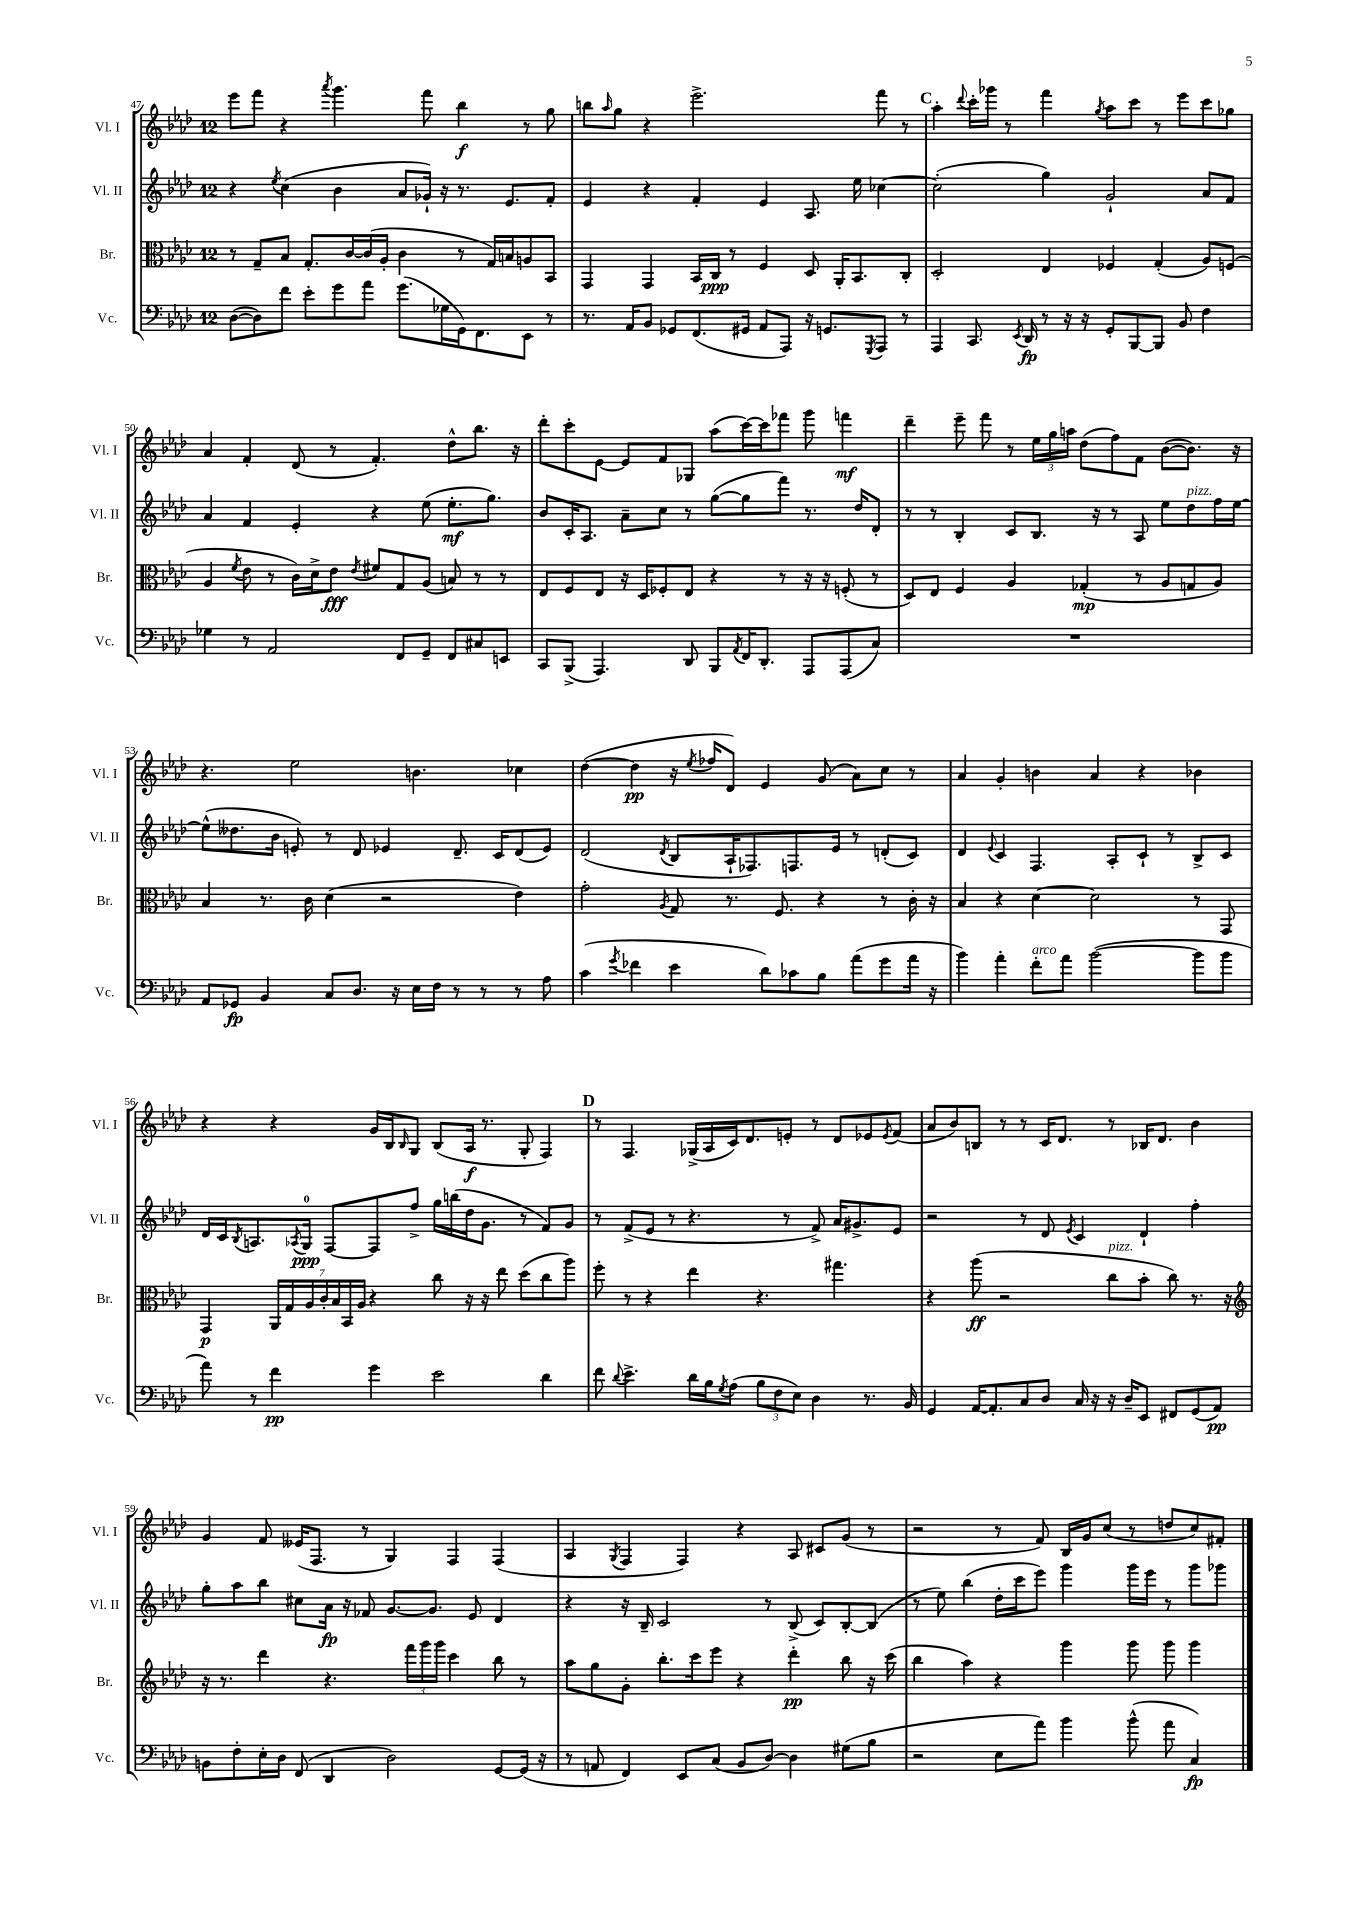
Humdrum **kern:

**kern	**dynam	**kern	**dynam	**kern	**dynam	**kern	**dynam
*part4	*part4	*part3	*part3	*part2	*part2	*part1	*part1
*staff4	*staff4	*staff3	*staff3	*staff2	*staff2	*staff1	*staff1
*I"Vc.	*	*I"Br.	*	*I"Vl. II	*	*I"Vl. I	*
*I'Vc.	*	*I'Br.	*	*I'Vl. II	*	*I'Vl. I	*
*clefF4	*	*clefC3	*	*clefG2	*	*clefG2	*
*k[b-e-a-d-]	*	*k[b-e-a-d-]	*	*k[b-e-a-d-]	*	*k[b-e-a-d-]	*
*M12/8	*	*M12/8	*	*M12/8	*	*M12/8	*
=47	=47	=47	=47	=47	=47	=47	=47
([8D-\L	.	8r	.	4r	.	8eee-\L	.
8D-\])	.	8G~/L	.	.	.	8fff\J	.
.	.	.	.	8qee-/	.	.	.
8f\J	.	8B-/J	.	(4cc\	.	4r	.
8e-'\L	.	8.G'/L	.	.	.	.	.
.	.	.	.	.	.	8qaaa-/	.
8g\	.	.	.	4b-\	.	4.ggg\	.
.	.	[16c/L	.	.	.	.	.
8a-\J	.	(16c/]	.	.	.	.	.
.	.	16A-'/JJ	.	.	.	.	.
(8.g\L	.	4c\	.	8a-/L	.	.	.
.	.	.	.	16g-X`/Jk)	.	8fff\	.
16G-X\L	.	.	.	16r	.	.	.
16GG\J)	.	8r	.	8.r	.	4bb-\	f
8.FF\	.	.	.	.	.	.	.
.	.	16G/LL)	.	.	.	.	.
.	.	16Bn/J	.	8.e-/L	.	.	.
8EE-\J	.	8An/	.	.	.	8r	.
8r	.	8BB-/J	.	8f'/J	.	8gg\	.
=48	=48	=48	=48	=48	=48	=48	=48
8.r	.	4GG/	.	4e-/	.	8bbn\L	.
.	.	.	.	.	.	16qqaa-/	.
.	.	.	.	.	.	8gg\J	.
16AA-/KL	.	.	.	.	.	.	.
8BB-/J	.	4GG/	.	4r	.	4r	.
8GG-X/L	.	.	.	.	.	.	.
(8.FF/	.	16BB-/LL	.	4f'/	.	2.eee-^\	.
.	.	16C/JJ	ppp	.	.	.	.
.	.	8r	.	.	.	.	.
16GG#X/Jk	.	.	.	.	.	.	.
8AA-/L	.	4F/	.	4e-/	.	.	.
8AAA-/J)	.	.	.	.	.	.	.
16r	.	8D-/	.	8.A-/	.	.	.
8.GGn/L	.	.	.	.	.	.	.
.	.	16AA-'/KL	.	.	.	.	.
.	.	8.BB-/	.	16ee-\	.	.	.
8qGGG/	.	.	.	.	.	.	.
8AAA-/J	.	.	.	[4cc-X\	.	8fff\	.
8r	.	8C'/J	.	.	.	8r	.
!!LO:REH:place=s1:t=C
=49	=49	=49	=49	=49	=49	=49	=49
4AAA-/	.	2D-'/	.	(2cc-'\]	.	4aa-'\	.
.	.	.	.	.	.	8qqddd-/	.
8.CC/	.	.	.	.	.	16ccc'\LL	.
.	.	.	.	.	.	16ggg-X\JJ	.
.	.	.	.	.	.	8r	.
8qEE-/	.	.	.	.	.	.	.
16DD-/	fp	.	.	.	.	.	.
8r	.	4E-/	.	4gg\)	.	4fff\	.
16r	.	.	.	.	.	.	.
16r	.	.	.	.	.	.	.
.	.	.	.	.	.	8qgg/	.
8GG'/L	.	4F-X/	.	2g`/	.	8aa-\L	.
[8BBB-/	.	.	.	.	.	8ccc\J	.
8BBB-/J]	.	(4G'/	.	.	.	8r	.
8BB-/	.	.	.	.	.	8eee-\L	.
4F\	.	8A-/L)	.	8a-/L	.	8ccc\	.
.	.	(8Fn/J	.	8f/J	.	8gg-X\J	.
!!LO:LB:g=z
=50	=50	=50	=50	=50	=50	=50	=50
4G-X\	.	4A-/	.	4a-/	.	4a-/	.
.	.	8qf/	.	.	.	.	.
8r	.	8e-\	.	4f/	.	4f'/	.
2AA-/	.	8r	.	.	.	.	.
.	.	16c\LL)	.	4e-'/	.	(8d-/	.
.	.	16d-^\J	.	.	.	.	.
.	.	8e-\J	fff	.	.	8r	.
.	.	8qe-/	.	.	.	.	.
.	.	8f#X/L	.	4r	.	4.f'/)	.
8FF/L	.	8G/	.	.	.	.	.
8GG~/J	.	(8A-/J	.	(8ee-\	.	.	.
8FF/L	.	8Bn/)	.	8.ee-'\L	mf	8dd-^^\L	.
8C#X/	.	8r	.	.	.	8.bb-\J	.
.	.	.	.	8.gg\J)	.	.	.
8EEn/J	.	8r	.	.	.	.	.
.	.	.	.	.	.	16r	.
=51	=51	=51	=51	=51	=51	=51	=51
8CC/L	.	8E-/L	.	8b-/L	.	8ddd-'\L	.
(8BBB-^/J	.	8F/	.	16c'/K	.	8ccc'\	.
.	.	.	.	8.A-/J	.	.	.
4.AAA-/)	.	8E-/J	.	.	.	[8e-\J	.
.	.	16r	.	8a-~\L	.	8e-/L]	.
.	.	16D-/KL	.	.	.	.	.
.	.	8F-X'/	.	8cc\J	.	8f/	.
8DD-/	.	8E-/J	.	8r	.	8G-X/J	.
8BBB-/L	.	4r	.	([8gg\L	.	(8aa-\L	.
8qAA-/	.	.	.	.	.	.	.
16FF/K	.	.	.	8gg\]	.	[16ccc\L)	.
8.DD-'/J	.	.	.	.	.	16ccc\J]	.
.	.	8r	.	8fff\J)	.	8fff-X\J	.
8AAA-/L	.	16r	.	8.r	.	8ggg\	.
.	.	16r	.	.	.	.	.
(8AAA-/	.	(8Fn'/	.	.	.	4fffn\	mf
.	.	.	.	16dd-/KL	.	.	.
8C/J)	.	8r	.	8d-'/J	.	.	.
=52	=52	=52	=52	=52	=52	=52	=52
1.r	.	8D-/L)	.	8r	.	4ddd-~\	.
.	.	8E-/J	.	8r	.	.	.
.	.	4F/	.	4B-'/	.	8eee-~\	.
.	.	.	.	.	.	8fff\	.
.	.	4A-/	.	8c/L	.	8r	.
.	.	.	.	8.B-/J	.	24ee-\LL	.
.	.	.	.	.	.	24gg\	.
.	.	.	.	.	.	24aan\JJ	.
.	.	(4G-X'/	mp	.	.	(8dd-\L	.
.	.	.	.	16r	.	.	.
.	.	.	.	8r	.	8ff\)	.
.	.	8r	.	8A-/	.	8f\J	.
.	.	8A-/L	.	8ee-\L	.	([8b-\L	.
!	!	!	!	!LO:TX:a:i:t=pizz.	!	!	!
.	.	8Gn/	.	8dd-\	.	8.b-\J])	.
.	.	8A-/J)	.	16ff\L	.	.	.
.	.	.	.	[16ee-\JJ	.	16r	.
!!LO:LB:g=z
=53	=53	=53	=53	=53	=53	=53	=53
8AA-/L	.	4B-/	.	(8ee-^^\L]	.	4.r	.
8GG-X/J	fp	.	.	8.dd--X\	.	.	.
4BB-/	.	8.r	.	.	.	.	.
.	.	.	.	16b-\Jk	.	.	.
.	.	.	.	8en'/)	.	2ee-\	.
.	.	16c\	.	.	.	.	.
8C/L	.	(4d-\	.	8r	.	.	.
8.D-/J	.	.	.	8d-/	.	.	.
.	.	2r	.	4e-X/	.	.	.
16r	.	.	.	.	.	.	.
16E-\LL	.	.	.	.	.	4.bn\	.
16F\JJ	.	.	.	.	.	.	.
8r	.	.	.	8.d-~/	.	.	.
8r	.	.	.	.	.	.	.
.	.	.	.	16c/KL	.	.	.
8r	.	4e-\)	.	(8d-/	.	4cc-X\	.
8A-\	.	.	.	8e-/J)	.	.	.
=54	=54	=54	=54	=54	=54	=54	=54
(4c\	.	2g'\	.	(2d-/	.	([4dd-\	.
8qg/	.	.	.	.	.	.	.
4f-X\	.	.	.	.	.	4dd-\]	pp
.	.	8qA-/	.	8qd-/	.	.	.
4e-\	.	8G/	.	8B-/L	.	16r	.
.	.	.	.	.	.	8qee-/	.
.	.	.	.	.	.	16ff-X/KL	.
.	.	8.r	.	16A-`/K	.	8d-/J)	.
.	.	.	.	8.F-X/)	.	.	.
8d-\L)	.	.	.	.	.	4e-/	.
.	.	8.F/	.	.	.	.	.
8c-X\	.	.	.	8.Fn/	.	.	.
8B-\J	.	4r	.	.	.	(8g/	.
.	.	.	.	16e-/Jk	.	.	.
(8a-\L	.	.	.	8r	.	8a-\L)	.
8g\	.	8r	.	(8dn'/L	.	8cc\J	.
16a-\Jk	.	16c'\	.	8c/J)	.	8r	.
16r	.	16r	.	.	.	.	.
=55	=55	=55	=55	=55	=55	=55	=55
4b-\)	.	4B-/	.	4d-/	.	4a-/	.
.	.	.	.	8qqe-/	.	.	.
4a-'\	.	4r	.	4c/	.	4g'/	.
!LO:TX:a:i:t=arco	!	!	!	!	!	!	!
8f'\L	.	[4d-\	.	4.F/	.	4bn\	.
8a-\J	.	.	.	.	.	.	.
([2b-\	.	2d-\]	.	.	.	4a-/	.
.	.	.	.	8A-'/L	.	.	.
.	.	.	.	8c`/J	.	4r	.
.	.	.	.	8r	.	.	.
8b-\L]	.	8r	.	8B-^/L	.	4b-X\	.
8b-\J	.	8GG/	.	8c/J	.	.	.
!!LO:LB:g=z
=56	=56	=56	=56	=56	=56	=56	=56
8a-\)	.	4GG/	p	16d-/LL	.	4r	.
.	.	.	.	16c/J	.	.	.
.	.	.	.	8qB-/	.	.	.
8r	.	.	.	8.An/	.	.	.
4f\	pp	28AA-/LL	.	.	.	4r	.
.	.	28G/	.	.	.	.	.
.	.	.	.	8qA-X/	.	.	.
.	.	.	.	16G/Jk	ppp	.	.
.	.	28A-/	.	.	.	.	.
.	.	28c'/	.	.	.	.	.
.	.	.	.	[8F/L	.	.	.
.	.	28B-/	.	.	.	.	.
.	.	28BB-/	.	.	.	.	.
.	.	28A-/JJ	.	.	.	.	.
4g\	.	4r	.	8F/]	.	16g/LL	.
.	.	.	.	.	.	16B-/J	.
.	.	.	.	.	.	16qqB-/	.
.	.	.	.	8ff^/J	.	8G/J	.
2e-\	.	8cc\	.	16gg\LL	.	(8B-/L	.
.	.	.	.	(16bbn\	.	.	.
.	.	16r	.	16dd-\J	.	16A-/Jk	f
.	.	16r	.	8.g\J	.	8.r	.
.	.	8ee-\	.	.	.	.	.
.	.	(8dd-\L	.	8r	.	8G'/	.
4d-\	.	8cc\	.	8f/L)	.	4F/)	.
.	.	8aa-\J)	.	8g/J	.	.	.
!!LO:REH:place=s1:t=D
=57	=57	=57	=57	=57	=57	=57	=57
8f\	.	8ff'\	.	8r	.	8r	.
8qqd-/	.	.	.	.	.	.	.
4.e-^\	.	8r	.	(8f^/L	.	4.F/	.
.	.	4r	.	8e-/J	.	.	.
.	.	.	.	8r	.	.	.
16d-\LL	.	4ee-\	.	4.r	.	(16G-X^/LL	.
16B-\J	.	.	.	.	.	16A-/	.
8qG/	.	.	.	.	.	.	.
(8A-\J	.	.	.	.	.	16c/J)	.
.	.	.	.	.	.	8.d-/	.
12B-\L	.	4.r	.	.	.	.	.
12F\	.	.	.	.	.	.	.
.	.	.	.	8r	.	8en'/J	.
12E-\J)	.	.	.	.	.	.	.
4D-\	.	.	.	8f^/)	.	8r	.
.	.	4.gg#X\	.	16a-/KL	.	8d-/L	.
.	.	.	.	8.g#X^/	.	.	.
8.r	.	.	.	.	.	8e-X/	.
.	.	.	.	.	.	8qe-/	.
.	.	.	.	8e-/J	.	(8f/J	.
16BB-/	.	.	.	.	.	.	.
=58	=58	=58	=58	=58	=58	=58	=58
4GG/	.	4r	.	2r	.	8a-/L	.
.	.	.	.	.	.	8b-/)	.
[16AA-/KL	.	(8aa-\	ff	.	.	8Bn/J	.
8.AA-'/]	.	.	.	.	.	.	.
.	.	2r	.	.	.	8r	.
8C/	.	.	.	8r	.	8r	.
8D-/J	.	.	.	8d-/	.	16c/KL	.
.	.	.	.	.	.	8.d-/J	.
.	.	.	.	8qe-/	.	.	.
16C/	.	.	.	4c/	.	.	.
16r	.	.	.	.	.	.	.
!	!	!LO:TX:a:i:t=pizz.	!	!	!	!	!
16r	.	8cc\L	.	.	.	8r	.
16D-~/KL	.	.	.	.	.	.	.
8EE-/J	.	8b-'\J	.	4d-`/	.	16B-X/KL	.
.	.	.	.	.	.	8.d-/J	.
8FF#X/L	.	8cc\)	.	.	.	.	.
(8GG/	.	8.r	.	4ff'\	.	4b-\	.
8AA-/J)	pp	.	.	.	.	.	.
.	.	16r	.	.	.	.	.
!!LO:LB:g=z
=59	=59	=59	=59	=59	=59	=59	=59
*	*	*clefG2	*	*	*	*	*
8BBn\L	.	16r	.	8gg'\L	.	4g/	.
.	.	8.r	.	.	.	.	.
8F'\	.	.	.	8aa-\	.	.	.
16E-'\L	.	4ddd-\	.	8bb-\J	.	8f/	.
16D-\JJ	.	.	.	.	.	.	.
(8FF/	.	.	.	8cc#X\L	.	(16e--X/KL	.
.	.	.	.	.	.	8.F/J	.
4DD-/	.	4.r	.	16a-\Jk	fp	.	.
.	.	.	.	16r	.	.	.
.	.	.	.	8f-X/	.	8r	.
2D-\)	.	.	.	[8.g/L	.	4G/)	.
.	.	24fff\LL	.	.	.	.	.
.	.	24ggg\	.	.	.	.	.
.	.	.	.	8.g/J]	.	.	.
.	.	24ggg\JJ	.	.	.	.	.
.	.	4ccc\	.	.	.	4F/	.
.	.	.	.	8e-/	.	.	.
[8GG/L	.	8bb-\	.	4d-/	.	(4F/	.
(16GG/Jk]	.	8r	.	.	.	.	.
16r	.	.	.	.	.	.	.
=60	=60	=60	=60	=60	=60	=60	=60
8r	.	8aa-\L	.	4r	.	4A-/	.
8AAn/	.	8gg\	.	.	.	.	.
.	.	.	.	.	.	8qG/	.
4FF/)	.	8g'\J	.	16r	.	4F/	.
.	.	.	.	16B-~/	.	.	.
.	.	8.bb-'\L	.	2c/	.	.	.
8EE-/L	.	.	.	.	.	4F/)	.
.	.	16ccc\k	.	.	.	.	.
(8C/J	.	8eee-\J	.	.	.	.	.
8BB-/L	.	4r	.	.	.	4r	.
[8D-/J)	.	.	.	8r	.	.	.
4D-\]	.	4ddd-'\	pp	(8B-^/	.	8A-/	.
.	.	.	.	8c/L)	.	8c#X/L	.
(8G#X\L	.	8bb-\	.	[8B-'/	.	(8g/J	.
8B-\J	.	16r	.	(8B-/J]	.	8r	.
.	.	(16ccc\	.	.	.	.	.
=61	=61	=61	=61	=61	=61	=61	=61
2r	.	4bb-\	.	8r	.	2r	.
.	.	.	.	8ee-\)	.	.	.
.	.	4aa-\)	.	(4bb-\	.	.	.
8E-\L	.	4r	.	16dd-'\LL	.	8r	.
.	.	.	.	16ccc\J	.	.	.
8a-\J)	.	.	.	8eee-\J)	.	8f/)	.
4b-\	.	4ggg\	.	4ggg\	.	16B-/LL	.
.	.	.	.	.	.	16g/J	.
.	.	.	.	.	.	(8cc/J	.
(8b-^^\	.	8ggg\	.	16ggg\LL	.	8r	.
.	.	.	.	16eee-\JJ	.	.	.
8a-\	.	8ggg\	.	8r	.	8ddn/L	.
4C/)	fp	4ggg\	.	8ggg\L	.	8cc/)	.
.	.	.	.	8ggg-X\J	.	8f#X'/J	.
==	==	==	==	==	==	==	==
*-	*-	*-	*-	*-	*-	*-	*-
